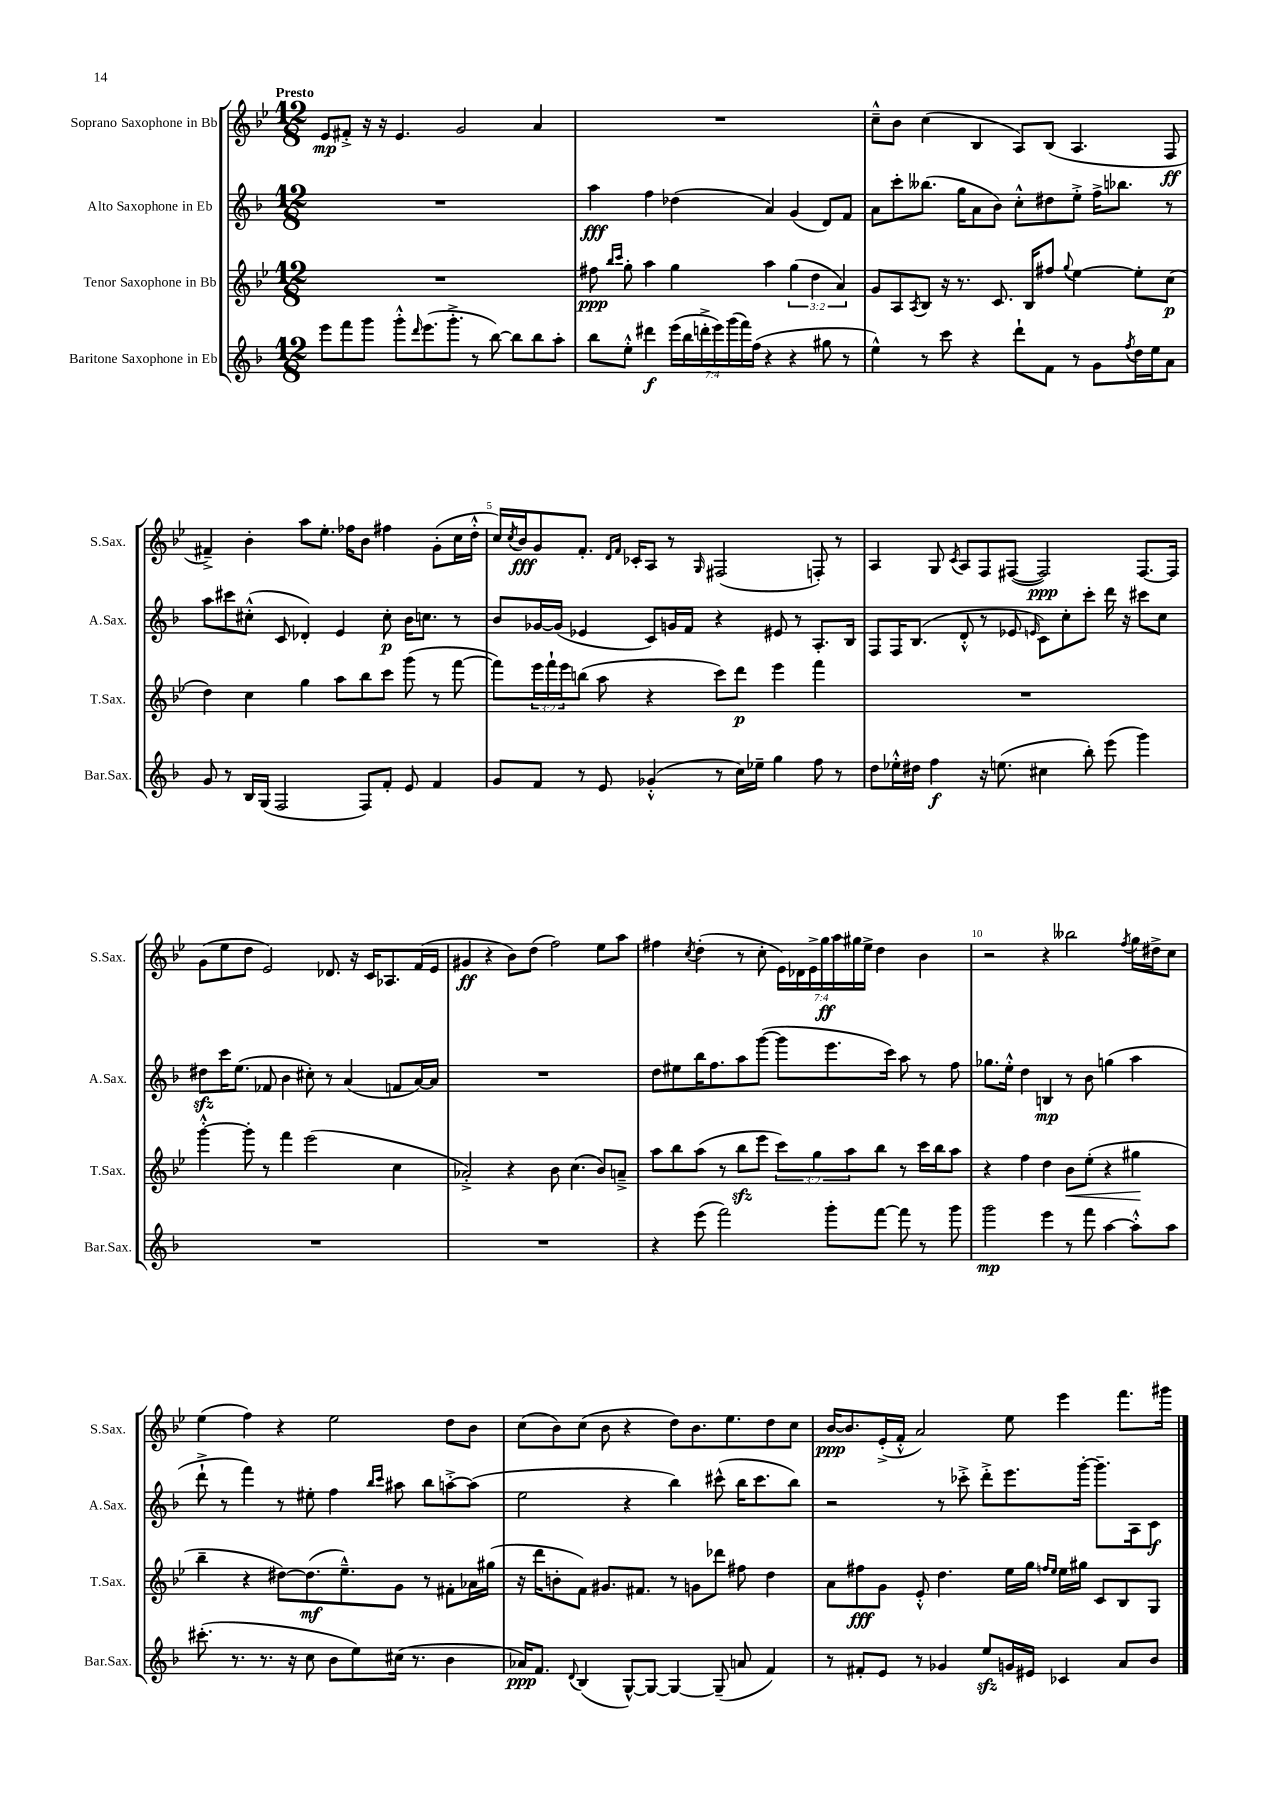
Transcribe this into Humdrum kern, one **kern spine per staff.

**kern	**kern	**kern	**kern
*staff4	*staff3	*staff2	*staff1
*clefG2	*clefG2	*clefG2	*clefG2
*k[b-]	*k[b-e-]	*k[b-]	*k[b-e-]
*M12/8	*M12/8	*M12/8	*M12/8
8eee\L	1.r	1.r	8e-/L
8fff\	.	.	8f#'^/J
8ggg\J	.	.	16r
.	.	.	16r
8ggg'^^\L	.	.	4.e-/
16qqddd/	.	.	.
(8.eee\	.	.	.
8.ggg'^\J	.	.	.
.	.	.	2g/
8r	.	.	.
[8bb-\)	.	.	.
8bb-\]L	.	.	.
8bb-\	.	.	4a/
8aa'\J	.	.	.
=	=	=	=
8bb-\L	8ff#\	4aa\	1.r
.	16qqbb-/LL	.	.
.	16qqccc/JJ	.	.
8ee'^^\J	8gg'\	.	.
4ddd#\	4aa\	4ff\	.
(28eee\LL	4gg\	(4dd-\	.
28bb-\	.	.	.
28ddd'^\	.	.	.
28eee\)	.	.	.
(28ggg\	.	.	.
28fff\)	.	.	.
(28ff\JJ	.	.	.
4r	4aa\	4a/)	.
4r	(6gg\	(4g/	.
.	6dd\	.	.
8gg#\	.	8d/L)	.
.	6a/)	.	.
8r	.	8f/J	.
=	=	=	=
4ee^^\)	8g/L	8a\L	8cc~^^\L
.	8A/	8ccc'\	8b-\J
.	8qA/	.	.
8r	8B-/J	(8.bb--\J	(4cc\
8ccc\	16r	.	.
.	8.r	16gg\LK	.
4r	.	8a\	4B-/
.	8.c/	8b-\J)	.
8ddd`\L	.	8cc'^^\L	8A/L)
.	16B-/LK	.	.
8f\J	8ff#/J	8dd#\	(8B-/J
.	8qqgg/	.	.
8r	[4ee-\	8ee'^\J	4.A/
8g\L	.	16ff^\LK	.
.	.	8.bb-\J	.
8qff/	.	.	.
16dd\L	8ee-'\]L	.	.
16ee\J	.	.	.
8a\J	(8cc\J	8r	8F/
=	=	=	=
8g/	4dd\)	8aa\L	4f#~^/)
8r	.	8ccc#\	.
16B-/LL	4cc\	(8cc#'^^\J	4b-'\
(16G/JJ	.	.	.
2F/	.	8c/	.
.	4gg\	4d-'/)	8aa\L
.	.	.	8.ee-'\J
.	8aa\L	4e/	.
.	.	.	16ff-\LK
8F/L)	8bb-\	.	8b-\J
8f'/J	8ccc\J	8cc#'\	4ff#\
8e/	(8ggg\	16b-\LK	.
.	.	8.cc\J	.
4f/	8r	.	(8g'\L
.	[8fff\	8r	16cc\L
.	.	.	16dd'^^\JJ
=	=	=	=
8g/L	8fff\]L)	8b-/L	16cc/LL)
.	.	.	8qcc/
.	.	.	16b-/J
8f/J	24eee-\L	[16g-/L	8g/
.	24fff`\	.	.
.	.	(16g-/]JJ	.
.	24eee-\J	.	.
8r	(8bb\J	4e-/	8.f'/J
8e/	8aa\	.	.
.	.	.	16qqd/LL
.	.	.	16qqf/JJ
.	.	.	16c-'/LK
(4g-'^^/	4r	8c/L)	8A/J
.	.	16g/L	8r
.	.	16f/JJ	.
.	.	.	16qqG/
8r	8ccc\L)	4r	(2F#/
16cc\LL)	8ddd\J	.	.
16ee-~\JJ	.	.	.
4gg\	4eee-\	8e#/	.
.	.	8r	.
8ff\	4fff\	8.A'/L	8F'/)
8r	.	.	8r
.	.	16B-/Jk	.
=	=	=	=
8dd\L	1.r	8F/L	4A/
16ee-'^^\L	.	16F/K	.
16dd#\JJ	.	(8.B-/J	.
4ff\	.	.	8G/
.	.	.	8qc/
.	.	8d'^^/	8A/L
16r	.	8r	8F/
(8.ee\	.	.	.
.	.	8e-/	([8F#/J
.	.	16qqe/	.
4cc#\	.	8c\L)	2F#/])
.	.	8cc'\	.
8bb-'\)	.	8ccc'\J	.
(8eee\	.	16ddd\	.
.	.	16r	.
4ggg\)	.	8ccc#\L	[8.F#/L
.	.	8cc\J	.
.	.	.	16F#/]Jk
=	=	=	=
1.r	[4ggg'^^\	8dd#\L	(8g\L
.	.	16ccc\K	8ee-\
.	.	(8.ee\J	.
.	8ggg'\]	.	8dd\J
.	8r	8f-/	2e-/)
.	4fff\	4b-\	.
.	(2eee-\	8cc#'\)	.
.	.	8r	8.d-/
.	.	(4a/	.
.	.	.	16r
.	.	.	16c/LK
.	.	.	8.A-/
.	4cc\	8f/L	.
.	.	[16a/L)	(16f/L
.	.	16a/]JJ	16e-/JJ
=	=	=	=
1.r	2a-'^/)	1.r	4g#/
.	.	.	4r
.	4r	.	8b-\L)
.	.	.	(8dd\J
.	8b-\	.	2ff\)
.	(4.cc\	.	.
.	8b-/L)	.	8ee-\L
.	8a~^/J	.	8aa\J
=	=	=	=
4r	8aa\L	8dd\L	4ff#\
.	8bb-\	8ee#\	.
.	.	.	8qcc/
(8eee\	(8aa\J	16bb-\K	(4dd'\
.	.	8.ff\	.
2fff\)	8r	.	.
.	8bb-\L	8aa\	8r
.	8eee-\J	([8ggg\J	8cc'\
.	12ccc\L)	8ggg\]L	28e-\LL)
.	.	.	28d-\
.	.	.	28e-^\
.	12gg\	.	.
.	.	.	28gg\
8ggg'\L	.	8.eee\	.
.	.	.	28aa\
.	12aa\	.	.
.	.	.	28gg#\
.	.	.	28ee-^\JJ
[8fff\J	8bb-\J	.	4dd\
.	.	16ccc\Jk)	.
8fff\]	8r	8aa\	.
8r	16ccc\LL	8r	4b-\
.	16bb-\J	.	.
8ggg\	8aa\J	8ff\	.
=	=	=	=
2ggg\	4r	8.gg-\L	2r
.	.	16ee'^^\Jk	.
.	4ff\	4dd\	.
4eee\	4dd\	4B/	4r
8r	8b-\L	8r	2bb--\
8fff\	(8ee-'\J	8b-\	.
[4aa\	4r	(4gg\	.
.	.	.	8qff/
8aa'^^\]L	4gg#\	4aa\	16gg\LL
.	.	.	16dd#^\J
8aa\J	.	.	8cc\J
=	=	=	=
(8.ccc#'\	4bb-~\	8ddd`^\	(4ee-\
.	.	8r	.
8.r	.	.	.
.	4r	4fff\)	4ff\)
8.r	.	.	.
.	[8dd#\L)	8r	4r
16r	.	.	.
8cc\	(8.dd#\]	8ee#'\	.
8b-\L	.	4ff\	2ee-\
.	8.ee-~^^\)	.	.
8ee\)	.	.	.
.	.	16qqbb-/LL	.
.	.	16qqccc/JJ	.
(16cc#\Jk	8g\J	8aa#\	.
8.r	.	.	.
.	8r	8bb-\L	.
4b-\	8f#'\L	[8aa'^\	8dd\L
.	16a-\L	(8aa\]J	8b-\J
.	(16gg#\JJ	.	.
=	=	=	=
16a-/LK)	16r	2ee\	(8cc\L
8.f/J	16ddd\LK	.	.
.	8b'\	.	8b-\)
8qqd/	.	.	.
(4B-/	8f\J)	.	(8cc\J
.	8.g#/L	.	8b-\
[8G^^/L)	.	4r	4r
.	8.f#/J	.	.
8G/_J	.	.	.
4G/_	8r	4bb-\)	8dd\L)
.	8g\L	.	8.b-\
(8G~/]	8ddd-\J	(8ccc#^^\	.
.	.	.	8.ee-\
8a/	8ff#\	16bb-\LK	.
.	.	8.ccc#\	.
4f/)	4dd\	.	8dd\
.	.	8bb-\J)	8cc\J
=	=	=	=
8r	8a\L	2r	[16b-/LK
.	.	.	8.b-/]
8f#'/L	8ff#\	.	.
8e/J	8g\J	.	(16e-'^/L
.	.	.	16f'^^/JJ
8r	8e-'^^/	.	2a/)
4g-/	4.dd\	8r	.
.	.	8ccc-'^\	.
8ee/L	.	8ddd'^\L	.
16g/L	16ee-\LL	8.eee\	8ee-\
16e#/JJ	16gg\JJ	.	.
.	16qqff/LL	.	.
.	16qqee-/JJ	.	.
4c-/	16ee-\LL	.	4eee-\
.	16gg#\JJ	[16ggg'\Jk	.
.	8c/L	8.ggg~\]L	.
8a/L	8B-/	.	8.fff\L
.	.	16A\k	.
8b-/J	8G/J	8c\J	.
.	.	.	16ggg#\Jk
==	==	==	==
*-	*-	*-	*-
